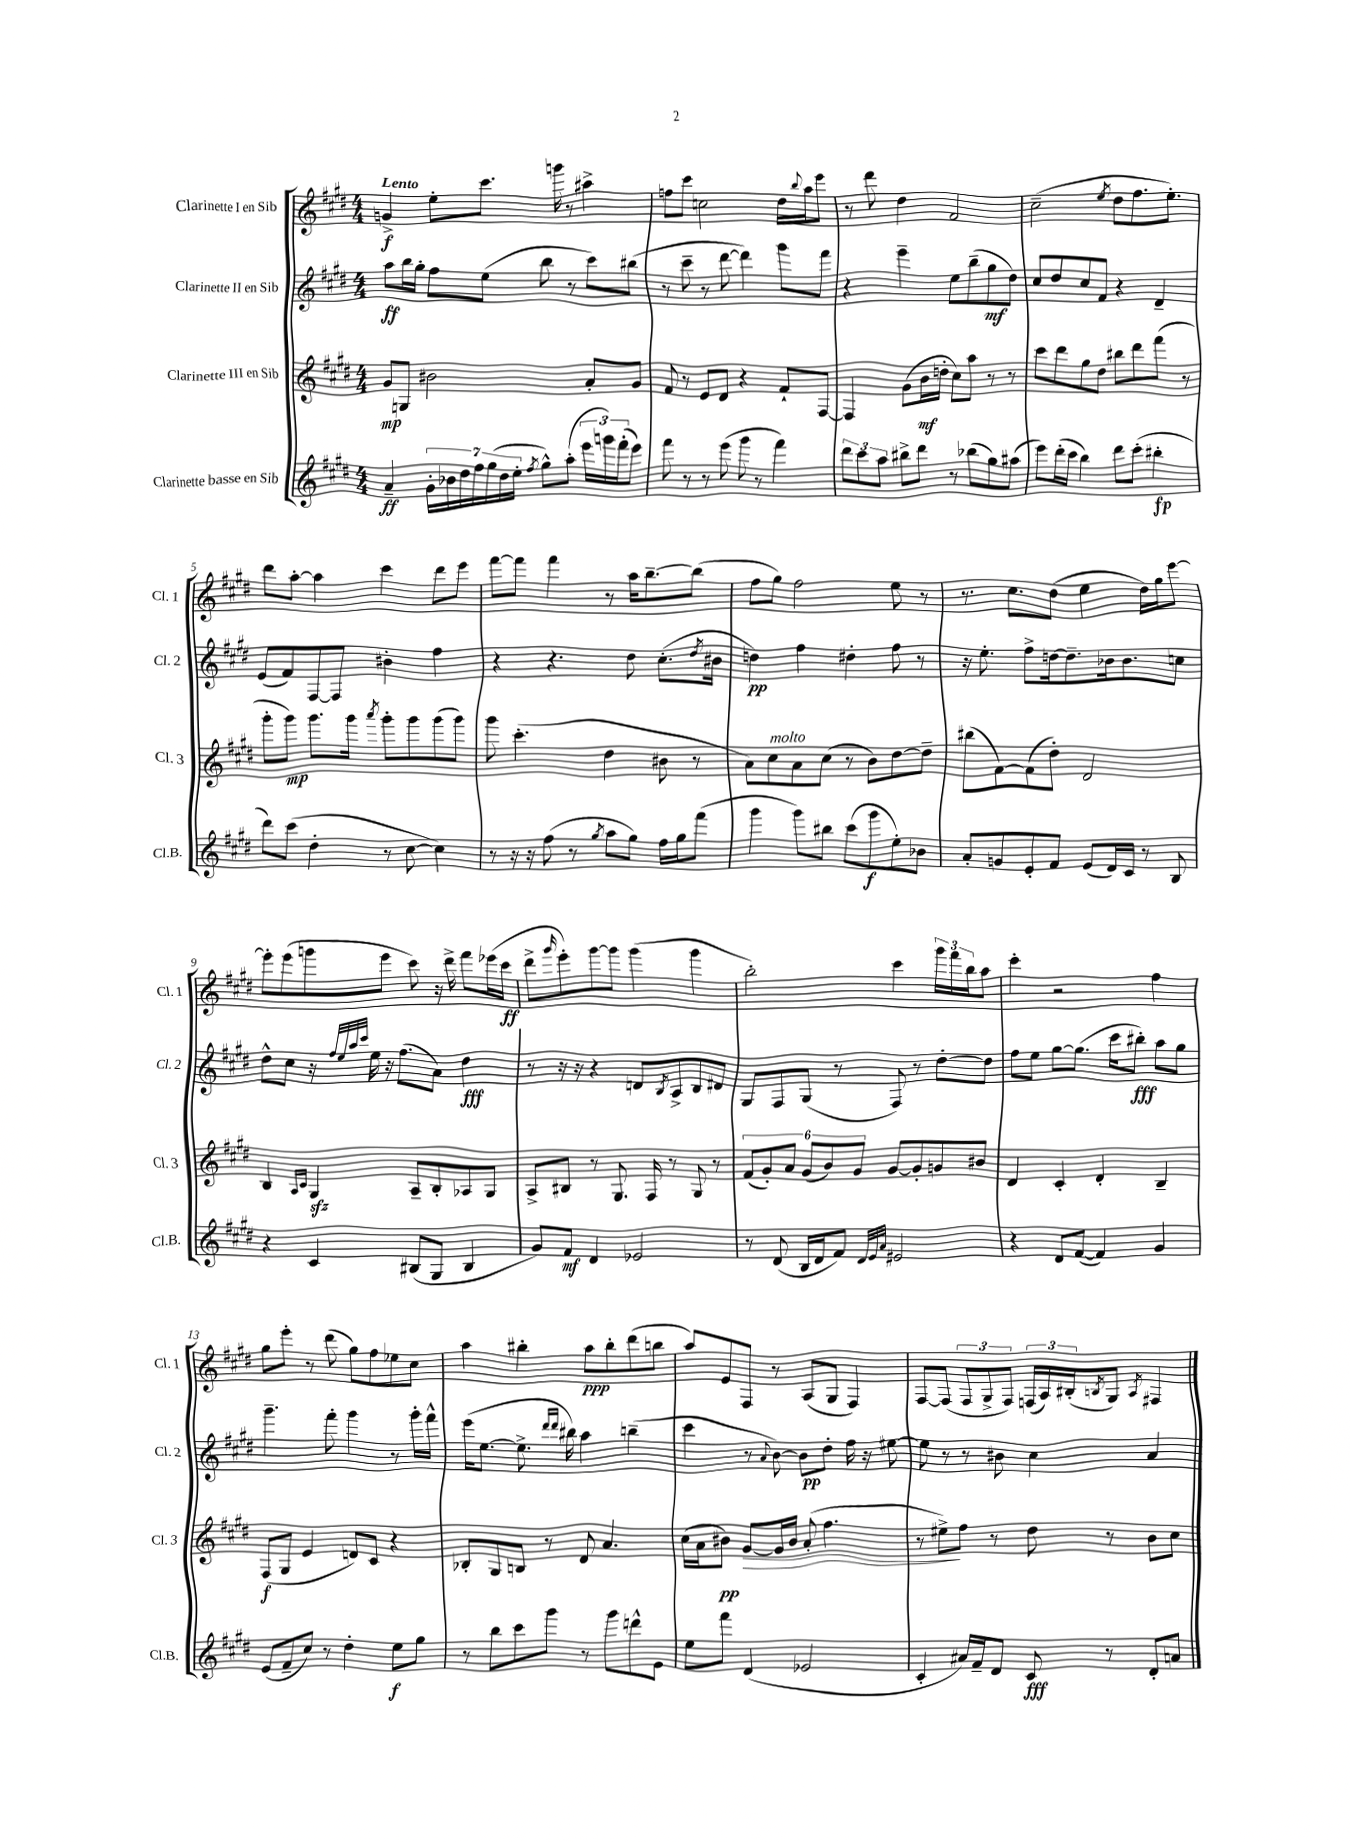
<<
\new StaffGroup <<
\new Staff = "s0" \with { instrumentName = "Clarinette I en Sib" shortInstrumentName = "Cl. 1" } {
    \clef treble \key e \major \numericTimeSignature \time 4/4 \tempo "Lento"
    g'4->\f e''8-. cis'''8. g'''16 r8 ais''4-> |
    f''8 cis'''8 c''2 dis''16 \appoggiatura { b''8 } a''16 e'''8 |
    r8 dis'''8 dis''4 fis'2 |
    cis''2--( \acciaccatura { e''8 } dis''8 fis''8. e''8.-.) |
    dis'''8 a''8~-. a''4 cis'''4 dis'''8 e'''8 |
    fis'''8~ fis'''8 fis'''4 r8 a''16 b''8.~-- b''8( |
    fis''8 gis''8) fis''2 e''8 r8 |
    r8. cis''8. dis''8( e''4 dis''16) gis''16 e'''8~ |
    e'''8-. e'''8( g'''8 e'''8 cis'''8) r16 dis'''16-> fis'''8 ees'''16( cis'''16\ff |
    dis'''8-> \grace { gis'''16 } e'''8-.) gis'''8~ gis'''8 gis'''4( gis'''4 |
    b''2-.) cis'''4 \tuplet 3/2 { gis'''16 fis'''16 b''16 } a''8 |
    cis'''4-. r2 fis''4 |
    gis''8 e'''8-. r8 dis'''8( gis''8) fis''8 ees''8 cis''8 |
    a''4 bis''4-. a''8\ppp bis''8-. dis'''8( b''8 |
    a''8) e'8 fis8 r8 a8( gis8 fis4) |
    fis8~ fis8( \tuplet 3/2 { fis8 gis8-> fis8) } \tuplet 3/2 { f16( a16) bis16-.( } \acciaccatura { b8 } gis8) \acciaccatura { a8 } fis4 \bar "|." |
}
\new Staff = "s1" \with { instrumentName = "Clarinette II en Sib" shortInstrumentName = "Cl. 2" } {
    \clef treble \key e \major \numericTimeSignature \time 4/4
    a''8\ff b''16 gis''16-. fis''8 e''8( b''8 r8 cis'''8) bis''8( |
    r8 cis'''8-- r8 dis'''8~ dis'''4) gis'''8 fis'''8 |
    r4 e'''4-- e''8 b''8--( gis''8\mf dis''8) |
    cis''8 dis''8 cis''8 fis'8 r4 dis'4-- |
    e'8( fis'8) fis8~ fis8 bis'4-. fis''4 |
    r4 r4. dis''8 cis''8.-.( \acciaccatura { dis''8 } bis'16 |
    d''4\pp) fis''4 dis''4-. fis''8 r8 |
    r16 e''8.-. fis''8-> d''16~ d''8.-- bes'16 bes'8. c''8 |
    dis''8-^ cis''8 r16 \grace { fis''32 e''32 a''32 cis'''32 } e''16 r16 fis''8.( a'8) dis''4\fff |
    r8 r16 r16 r4 d'8 \acciaccatura { b8 } a8-> b8 dis'8 |
    gis8 fis8 gis8( r8 fis8) r8 dis''8~-. dis''8 |
    fis''8 e''8 gis''8~ gis''8.( cis'''16 bis''8-.\fff) a''8 gis''8 |
    gis'''4.-- fis'''8-. gis'''4 r8 gis'''16-. fis'''16-^ |
    e'''16( e''8.~ e''8.-> \grace { dis'''16 dis'''16 } bis''16) a''4 b''4--( |
    cis'''4 r8 \appoggiatura { a'8 } b'8~) b'8\pp dis''8-. fis''16 r16 eis''8~ |
    eis''8 r8 r8 bis'8 cis''4 a'4 \bar "|." |
}
\new Staff = "s2" \with { instrumentName = "Clarinette III en Sib" shortInstrumentName = "Cl. 3" } {
    \clef treble \key e \major \numericTimeSignature \time 4/4
    gis'8\mp g8 bis'2 a'8-. gis'8 |
    fis'8 r8 e'8 dis'8 r4 fis'8-! fis8~ |
    fis4 gis'8( b'16\mf d''16-. cis''8) a''8 r8 r8 |
    cis'''8 dis'''8 gis''8 dis''8 bis''8 dis'''8 fis'''8( r8 |
    gis'''8-. gis'''8\mp) gis'''8. gis'''16 \acciaccatura { a'''8 } gis'''8-. gis'''8 gis'''8( gis'''8) |
    gis'''8 cis'''4.-.( dis''4 bis'8 r8 |
    a'8) cis''8^\markup { \italic "molto" } a'8 cis''8( r8 b'8) dis''8~ dis''8-- |
    bis''8( fis'8~) fis'8( dis''8-.) dis'2 |
    b4 \grace { a16 cis'16 } gis4\sfz a8-- b8-. aes8 gis8 |
    a8-> bis8 r8 gis8. fis16 r8 gis8 r8 |
    \tuplet 6/4 { fis'8( gis'8-.) a'8 gis'8( b'8) gis'8 } gis'8~ gis'8-. g'8 bis'8 |
    dis'4 cis'4-. dis'4-. b4-- |
    fis8\f( gis8 e'4 d'8) cis'8 r4 |
    bes8-. gis8 b8 r8 dis'8 a'4. |
    cis''16( a'16 bis'8\pp) gis'8~\> gis'16 bis'16 a'8-.( fis''4. |
    r8 eis''8->\!) fis''8 r8 dis''8 r8 b'8 cis''8 \bar "|." |
}
\new Staff = "s3" \with { instrumentName = "Clarinette basse en Sib" shortInstrumentName = "Cl.B." } {
    \clef treble \key e \major \numericTimeSignature \time 4/4
    a'4--\ff \tuplet 7/4 { gis'16-. bes'16 dis''16 fis''16 gis''16( dis''16 e''16-. } \acciaccatura { fis''8 } gis''8-^) a''8-.( \tuplet 3/2 { e'''16 g'''16) fis'''16-.( } e'''8) |
    fis'''8 r8 r8 e'''8( gis'''8 r8 fis'''4) |
    \tuplet 3/2 { dis'''8 cis'''8 a''8 } bis''8-> dis'''8 r8 bes''8( gis''8) ais''8( |
    e'''8) dis'''16-.( cis'''16 b''4) dis'''8 cis'''8-.( bis''4-.\fp |
    dis'''8) cis'''8( dis''4-. r8 cis''8~ cis''4) |
    r8 r16 r16 fis''8( r8 \acciaccatura { gis''8 } a''8 gis''8) fis''16 gis''16 fis'''8( |
    gis'''4 gis'''8) bis''8 cis'''8( gis'''8\f e''8-.) bes'8 |
    a'8-. g'8 e'8-. fis'8 e'8( dis'16) cis'16 r8 b8 |
    r4 cis'4 bis8( gis8 bis4 |
    gis'8) fis'8\mf dis'4 ees'2 |
    r8 dis'8( b16 dis'16 fis'8) \grace { dis'32 e'32 a'32 } eis'2 |
    r4 dis'8 fis'8~( fis'4) gis'4 |
    e'8( fis'8-- cis''8) r8 dis''4-. e''8\f gis''8 |
    r8 b''8 cis'''8 gis'''8 r8 gis'''8 d'''8-^ e'8 |
    e''8 fis'''8 dis'4( ees'2 |
    cis'4-. ais'16) fis'16-- dis'8 cis'8\fff r8 dis'8-. a'8 \bar "|." |
}
>>
>>
